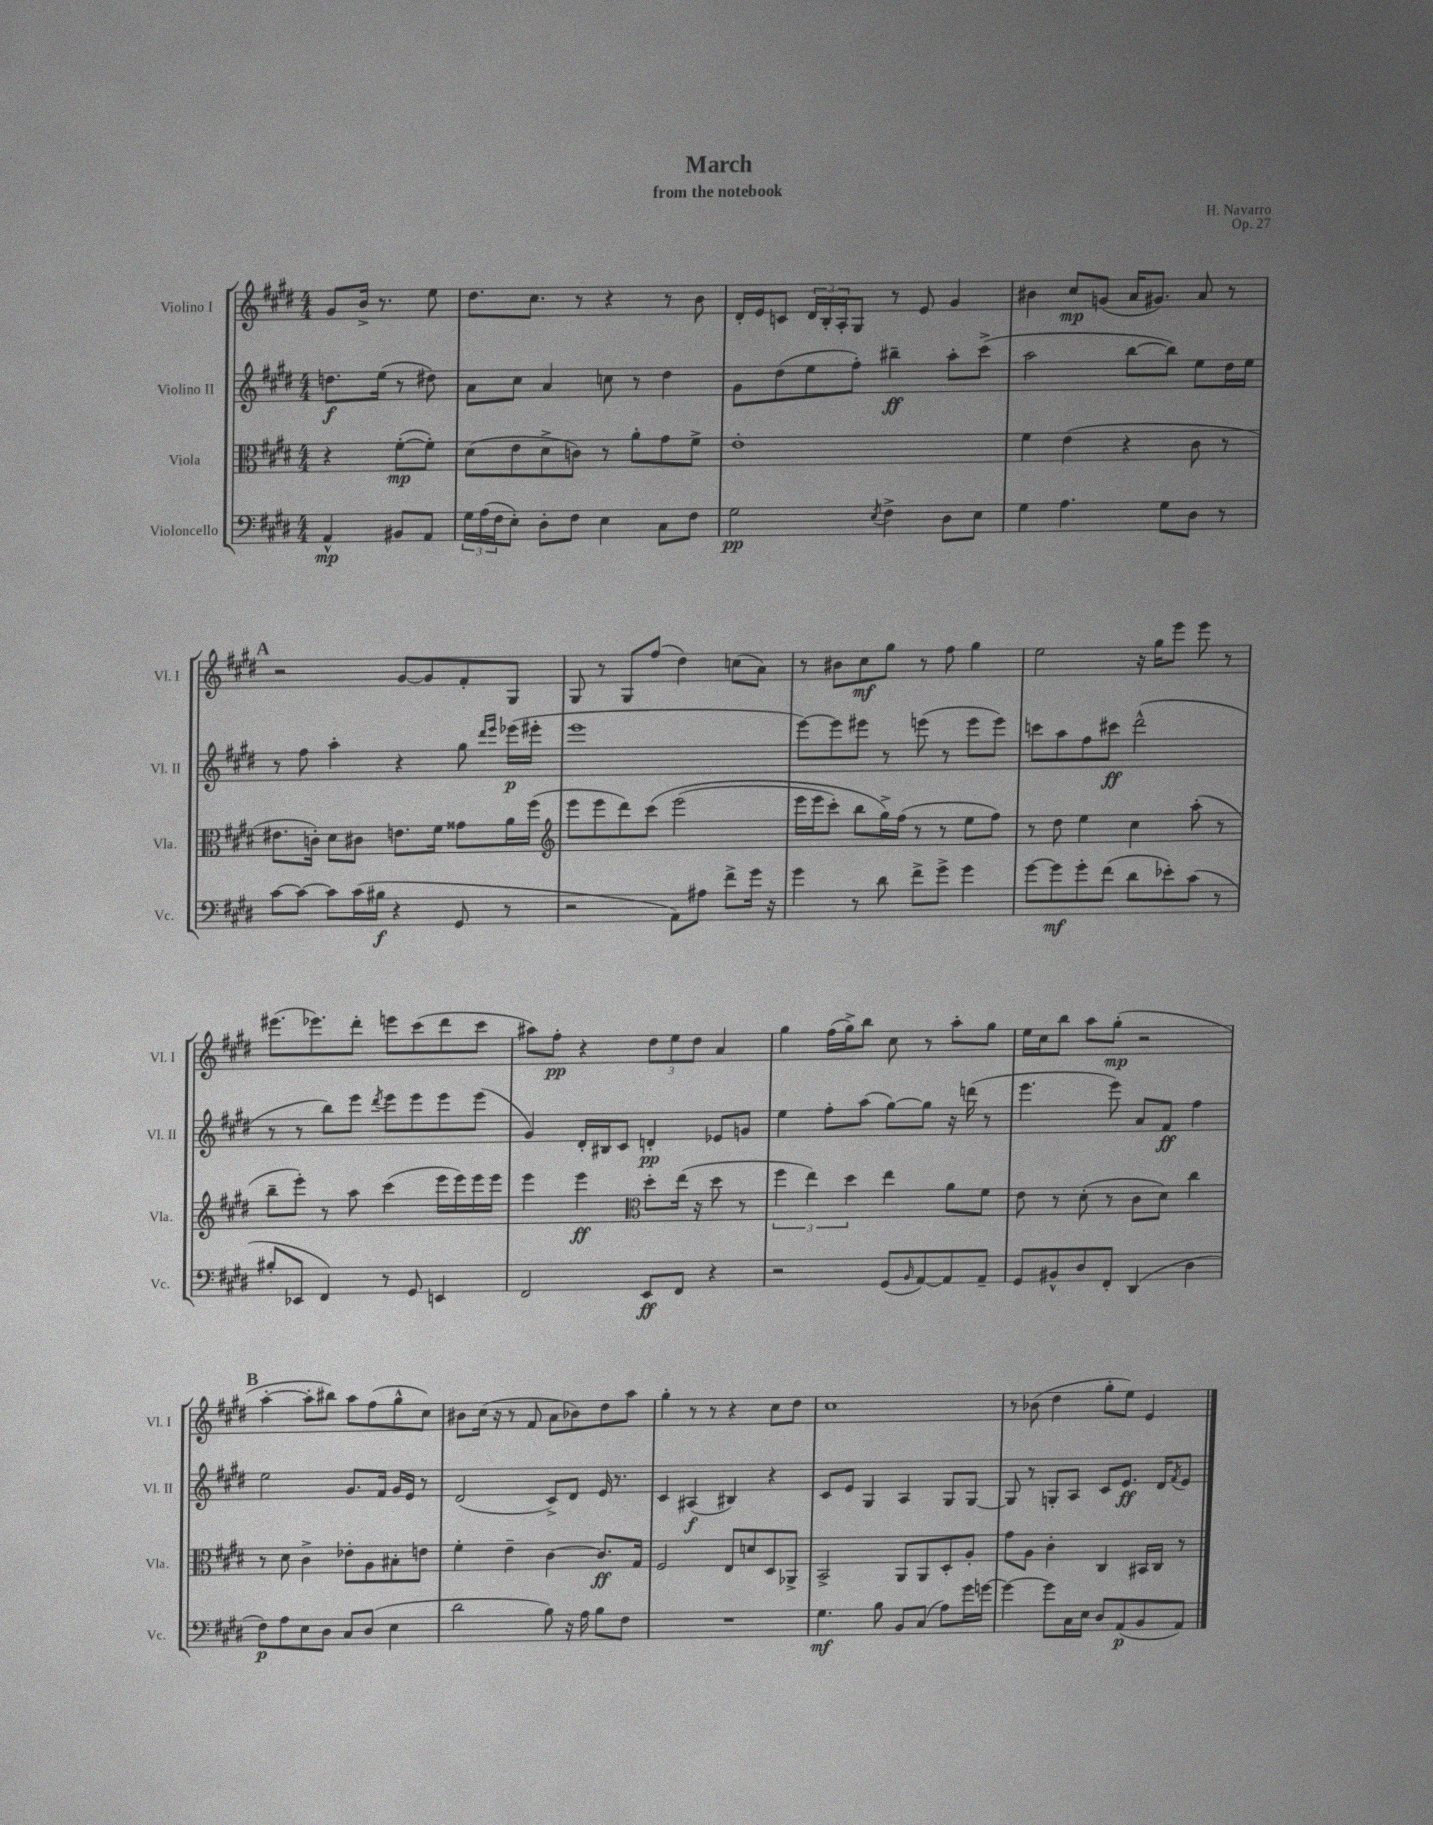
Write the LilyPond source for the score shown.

\header { title = "March" composer = "H. Navarro" subtitle = "from the notebook" opus = "Op. 27" }
<<
\new StaffGroup <<
\new Staff = "s0" \with { instrumentName = "Violino I" shortInstrumentName = "Vl. I" } {
    \clef treble \key e \major \numericTimeSignature \time 4/4 \partial 2
    gis'8 b'16-> r8. e''8 |
    dis''8. cis''8. r8 r4 r8 b'8 |
    dis'16-. e'16 c'8 \tuplet 3/2 { dis'16 b16-. a16-. } gis8 r8 e'8 gis'4 |
    bis'4 cis''8\mp g'8( a'16 gis'8.) a'8 r8 |
    \mark \markup { \bold "A" } r2 gis'8~ gis'8 fis'8-. gis8 |
    gis8 r8 gis8 fis''8( dis''4) c''8( a'8) |
    r8 bis'8 cis''8\mf gis''8 r8 fis''8 gis''4 |
    e''2 r16 gis''16 e'''8 e'''8 r8 |
    eis'''8.( ees'''8.) dis'''8-. e'''8 cis'''8( dis'''8 cis'''8 |
    ais''8) fis''8-.\pp r4 \tuplet 3/2 { dis''8 e''8 dis''8 } a'4 |
    gis''4 fis''16( gis''16->) b''8 cis''8 r8 a''8-. gis''8 |
    e''16 cis''16 b''8 a''8 gis''8-.\mp( r2 |
    \mark \markup { \bold "B" } a''4~-. a''8-. bis''8) a''8 fis''8( gis''8-^ cis''8) |
    bis'8 cis''16( r16 r8 fis'8 a'8 bes'8) dis''8 a''8 |
    gis''4-. r8 r8 r4 cis''8 dis''8 |
    cis''1 |
    r8 bes'8( dis''4 gis''8-. e''8) e'4 \bar "|." |
}
\new Staff = "s1" \with { instrumentName = "Violino II" shortInstrumentName = "Vl. II" } {
    \clef treble \key e \major \numericTimeSignature \time 4/4 \partial 2
    d''8.\f e''16( r8 dis''8) |
    a'8 cis''8 a'4 c''8 r8 dis''4 |
    gis'8 dis''8( e''8 fis''8-.) bis''4--\ff a''8-. cis'''8->( |
    a''2 b''8~ b''8) e''8 dis''16 e''16 |
    \mark \markup { \bold "A" } r8 fis''8 a''4-. r4 gis''8 \grace { dis'''16 e'''16 } ees'''16\p( eis'''16-. |
    e'''1 |
    e'''8~) e'''8 eis'''8 r8 e'''8( r8 e'''8 e'''8) |
    c'''8 a''8 fis''8 cis'''8\ff dis'''2-^( |
    r8 r8 b''8) e'''8 \acciaccatura { dis'''8 } e'''8 e'''8 e'''8 e'''8( |
    gis'4) dis'16-. bis16 cis'8 d'4-.\pp ees'8 g'8 |
    e''4 fis''8-. a''8( gis''8~) gis''8 r16 d'''16( r8 |
    e'''4. e'''8) a'8 fis'8\ff fis''4 |
    \mark \markup { \bold "B" } e''2 gis'8. fis'16 gis'16 e'16 r8 |
    dis'2( cis'8->) dis'8 e'16 r8. |
    cis'4 ais4\f( bis4) r4 |
    cis'8 e'8 gis4 a4 gis8 gis8~ |
    gis8 r8 g8-. a8 cis'8 e'8.\ff dis'16 \acciaccatura { fis'8 } e'8 \bar "|." |
}
\new Staff = "s2" \with { instrumentName = "Viola" shortInstrumentName = "Vla." } {
    \clef alto \key e \major \numericTimeSignature \time 4/4 \partial 2
    r4 fis'8~-.\mp( fis'8-.) |
    dis'8( e'8 dis'8-> c'8) r8 a'8-. gis'8 fis'8-> |
    e'1-. |
    fis'4 e'4( r4 cis'8 r8 |
    \mark \markup { \bold "A" } eis'8. c'16-.) dis'8 cis'8 e'8. fis'16 gisis'8 a'16 fis''16( |
    \clef treble e'''8 e'''8 dis'''8) cis'''8\( e'''2( |
    e'''16 e'''16 cis'''8-.) b''8 gis''16->\) fis''16( r8 r8 e''8 fis''8) |
    r8 dis''8 e''4 cis''4 a''8-.( r8 |
    b''8-- e'''8-.) r8 a''8 cis'''4( e'''16 e'''16) e'''16 e'''16 |
    e'''4 e'''4\ff \clef alto dis''8-. e''16( r16 dis''8 r8 |
    \tuplet 3/2 { fis''4 e''4) dis''4 } e''4 a'8 fis'8 |
    e'8 r8 dis'8-.( r8 cis'8 dis'8) cis''4 |
    \mark \markup { \bold "B" } r8 dis'8 cis'4-> ees'8-. a8 bis8-. e'8 |
    fis'4-. e'4-- cis'4~ cis'8.\ff gis16 |
    fis2 e8 d'8 dis8 aes,8-> |
    b,2-> a,8 a,8 dis8-. a8-. |
    gis'8 a8 cis'4-. cis4 bis,16 cis16 r8 \bar "|." |
}
\new Staff = "s3" \with { instrumentName = "Violoncello" shortInstrumentName = "Vc." } {
    \clef bass \key e \major \numericTimeSignature \time 4/4 \partial 2
    a,4-^\mp bis,8 a,8 |
    \tuplet 3/2 { gis16 a16( fis16 } e8-.) dis8-. fis8 e4 cis8 fis8 |
    gis2\pp \acciaccatura { e8 } fis4-> dis8 e8 |
    gis4 a4. gis8 dis8 r8 |
    \mark \markup { \bold "A" } cis'8~ cis'8~ cis'8 cis'16( bis16\f r4 gis,8 r8 |
    r2 a,8) ais8 fis'8-> gis'16 r16 |
    gis'4 r8 dis'8 fis'8-> gis'8-> gis'4 |
    gis'8~ gis'8\mf gis'8-. fis'8( dis'8 ees'8-.) cis'8( r8 |
    bis8-. ees,8 fis,4) r8 gis,8 e,4 |
    fis,2 e,8\ff fis,8 r4 |
    r2 gis,8( \grace { b,16 } a,8~) a,8 a,8-- |
    gis,8 bis,8-^ dis8 fis,8-. dis,4( dis4 |
    \mark \markup { \bold "B" } fis8\p) a8 e8 dis8 cis8 dis8( e4 |
    dis'2 b8) r16 a16 b8 fis8 |
    R1 |
    gis4.\mf b8 b,8 cis8( a8) gis'16 g'16~ |
    g'4~ g'8 cis16 e16 dis8 a,8\p( b,8 a,8) \bar "|." |
}
>>
>>
\layout { \context { \Score \remove "Bar_number_engraver" } }
